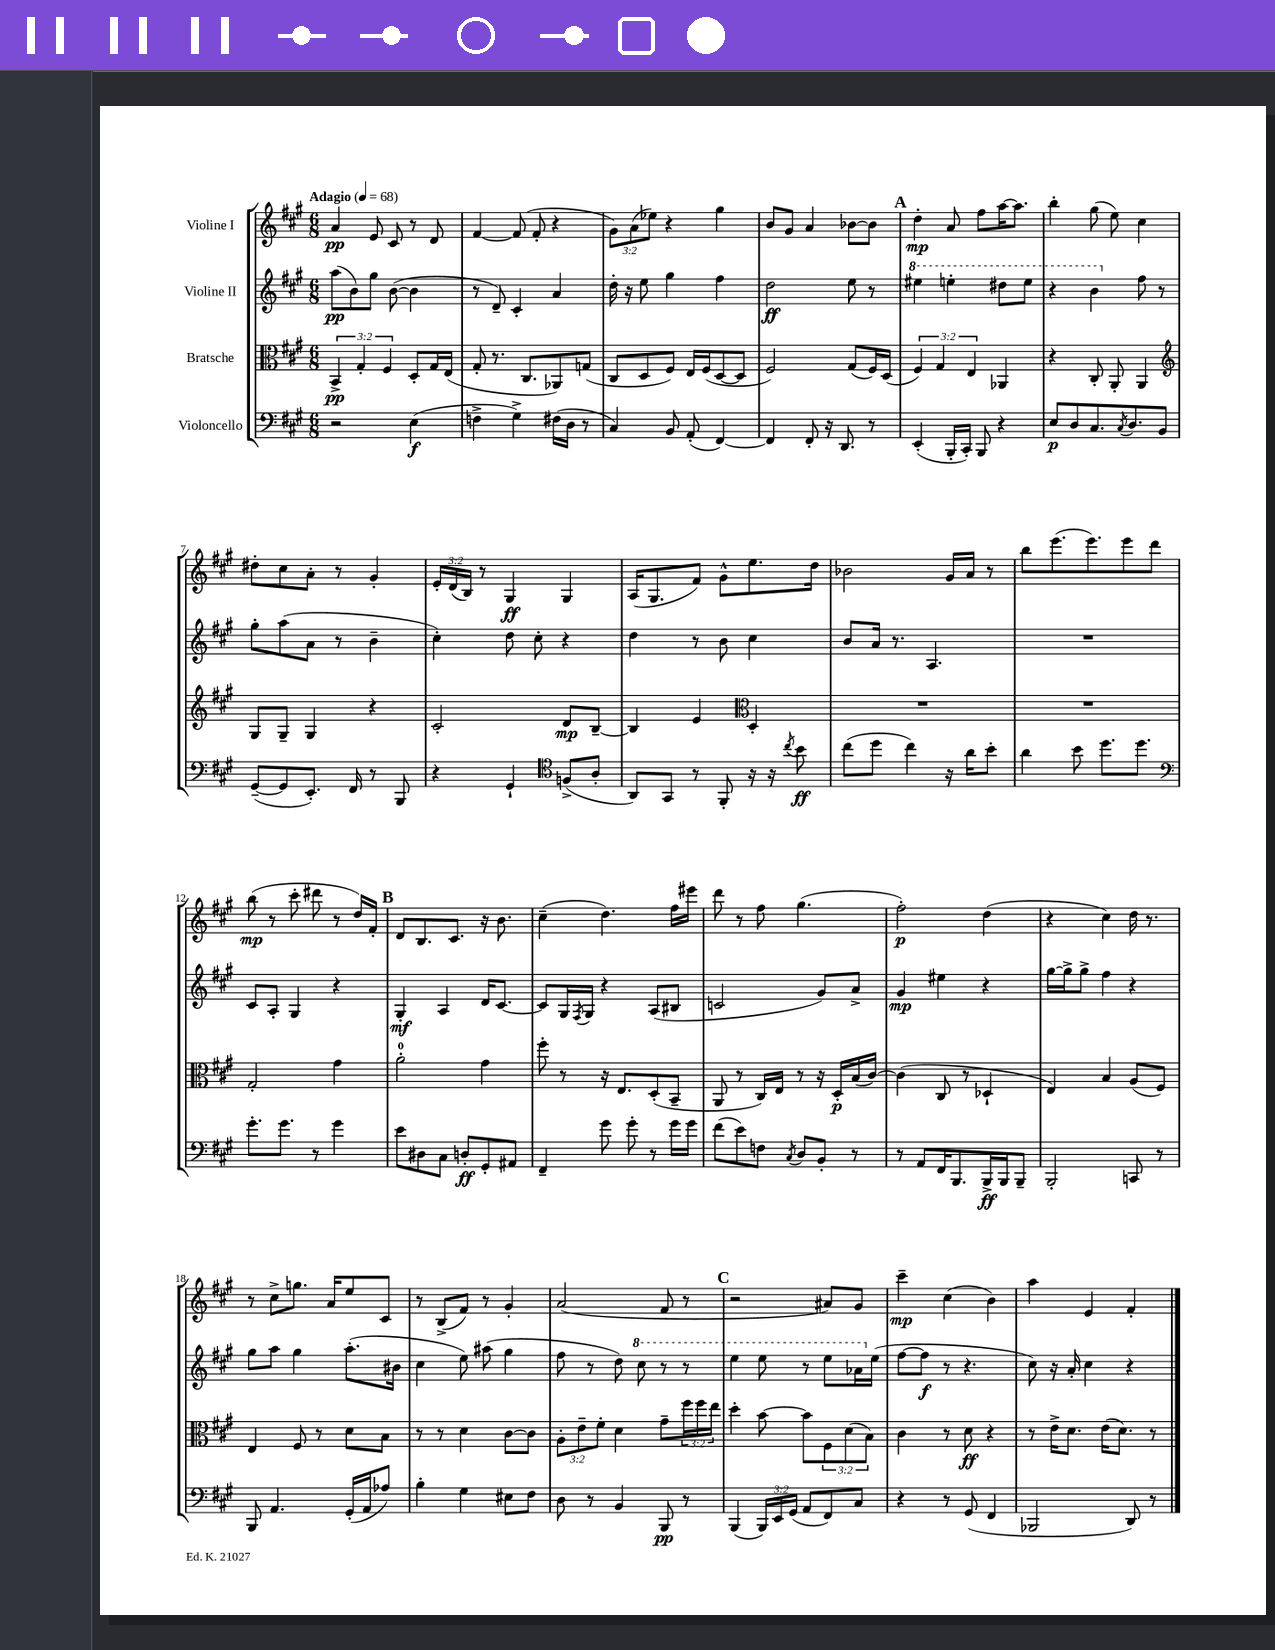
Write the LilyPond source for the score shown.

<<
\new StaffGroup <<
\new Staff = "s0" \with { instrumentName = "Violine I" } {
    \clef treble \key a \major \numericTimeSignature \time 6/8 \override Staff.TupletNumber.text = #tuplet-number::calc-fraction-text \tempo "Adagio" 4 = 68
    a'4\pp e'8 cis'8 r8 d'8 |
    fis'4~ fis'8( fis'8-. r4 |
    \tuplet 3/2 { gis'8) a'8( ees''8) } r4 gis''4 |
    b'8 gis'8 a'4 bes'8~ bes'8 |
    \mark \markup { \bold "A" } d''4-.\mp a'8 fis''8 a''16~ a''8. |
    b''4-. gis''8( e''8) cis''4 |
    dis''8-. cis''8 a'8-. r8 gis'4-. |
    \tuplet 3/2 { e'16-. d'16( b16) } r8 gis4\ff gis4 |
    a16( gis8. fis'8) gis'8-^ e''8. d''16 |
    bes'2 gis'16 a'16 r8 |
    b''8 e'''8.( e'''8.) e'''8 d'''8 |
    b''8\mp( r8 cis'''8-. dis'''8 r8 d''16) fis'16-. |
    \mark \markup { \bold "B" } d'8 b8. cis'8. r16 b'8. |
    cis''4--( d''4.) fis''16 eis'''16 |
    d'''8 r8 fis''8 gis''4.( |
    fis''2-.\p) d''4( |
    r4 cis''4) d''16 r8. |
    r8 cis''8-> g''8. a'16 e''8 cis'8 |
    r8 b8->( fis'8) r8 gis'4-. |
    a'2( fis'8 r8 |
    \mark \markup { \bold "C" } r2 ais'8) gis'8 |
    cis'''4--\mp cis''4( b'4) |
    a''4 e'4 fis'4-. \bar "|." |
}
\new Staff = "s1" \with { instrumentName = "Violine II" } {
    \clef treble \key a \major \numericTimeSignature \time 6/8
    a''8\pp( b'8) gis''8 b'8~( b'4 |
    r8 d'8--) cis'4-. a'4 |
    d''16-. r16 e''8 gis''4 fis''4 |
    d''2\ff e''8 r8 |
    \mark \markup { \bold "A" } \ottava #1 eis'''4 e'''4-. dis'''8 e'''8 |
    r4 b''4 \ottava #0 fis''8 r8 |
    gis''8-. a''8( a'8 r8 b'4-- |
    cis''4-.) d''8 cis''8-. r4 |
    d''4 r8 b'8 cis''4 |
    b'8 a'16 r8. a4. |
    R2. |
    cis'8 a8-. gis4 r4 |
    \mark \markup { \bold "B" } gis4-.\mf a4 d'16 cis'8.~ |
    cis'8 gis16 \acciaccatura { fis8 } gis16 r4 a8( bis8 |
    c'2 gis'8) a'8-> |
    gis'4\mp eis''4 r4 |
    gis''16~ gis''16-> gis''8-> fis''4 r4 |
    gis''8 a''8 gis''4 a''8.-.( bis'16 |
    cis''4 e''8) ais''8( gis''4 |
    fis''8 r8 d''8) \ottava #1 cis'''8 r8 r8 |
    \mark \markup { \bold "C" } e'''4 e'''8 r8 e'''8 aes''16 \ottava #0 e''16( |
    fis''8~ fis''8\f r8 r4. |
    cis''8) r16 a'16-. cis''4 r4 \bar "|." |
}
\new Staff = "s2" \with { instrumentName = "Bratsche" } {
    \clef alto \key a \major \numericTimeSignature \time 6/8 \override Staff.TupletNumber.text = #tuplet-number::calc-fraction-text
    \tuplet 3/2 { b,4->\pp gis4-. fis4 } d8-. gis16 e16( |
    gis8-. r8. cis8. aes,8) g8( |
    cis8 d8 fis8) e16 fis16( d8~ d8 |
    fis2) gis8( fis16) d16( |
    \mark \markup { \bold "A" } \tuplet 3/2 { fis4) gis4 e4 } aes,4 |
    r4 cis8-. a,8-. a,4 |
    \clef treble gis8 gis8-- gis4 r4 |
    cis'2-. d'8\mp b8~-- |
    b4 e'4 \clef alto d4-. |
    R2. |
    R2. |
    gis2-. gis'4 |
    \mark \markup { \bold "B" } a'2-0-. gis'4 |
    fis''8-. r8 r16 e8. d8-.( b,8-- |
    a,8 r8 cis16) e16 r8 r16 d16-.\p b16( cis'16~) |
    cis'4( cis8 r8 des4-! |
    e4) b4 a8( fis8) |
    e4 fis8 r8 d'8 b8 |
    r8 r8 d'4 cis'8~ cis'8 |
    \tuplet 3/2 { a8-. e'8-- fis'8-. } d'4 gis'8-- \tuplet 3/2 { fis''16 fis''16 e''16 } |
    \mark \markup { \bold "C" } d''4-. b'8~ b'8 \tuplet 3/2 { fis8 d'8( b8) } |
    cis'4 r8 d'8\ff r4 |
    r8 e'16-> d'8. e'16( d'8.) r8 \bar "|." |
}
\new Staff = "s3" \with { instrumentName = "Violoncello" } {
    \clef bass \key a \major \numericTimeSignature \time 6/8 \override Staff.TupletNumber.text = #tuplet-number::calc-fraction-text
    r2 e4\f( |
    f4-> gis4->) fis16( d16 r8 |
    cis4) b,8 a,8-.( fis,4~) |
    fis,4 fis,8-. r16 d,8. r8 |
    \mark \markup { \bold "A" } e,4-.( b,,16-. cis,16-.) b,,8 r4 |
    e8\p d8 cis8. \acciaccatura { cis8 } d8. b,8 |
    gis,8~--( gis,8 e,8.-.) fis,16 r8 b,,8 |
    r4 gis,4-! \clef tenor f8->( a8-. |
    a,8) gis,8 r8 fis,8-. r16 r16 \acciaccatura { cis''8 } b'8\ff |
    cis''8( d''8 cis''4) r16 a'16 b'8-. |
    a'4 b'8 d''8. d''8. |
    \clef bass gis'8.-. gis'8. r8 gis'4 |
    \mark \markup { \bold "B" } e'8 dis8 cis8 d8-.\ff gis,8-. ais,8 |
    fis,4-- gis'8 gis'8-. r8 gis'16 gis'16 |
    fis'8( e'8) f8 \acciaccatura { cis8 } d8 b,8-. r8 |
    r8 a,8 fis,16 b,,8. b,,16->\ff b,,16 b,,8-- |
    b,,2-. c,8 r8 |
    b,,8 a,4. gis,16-.( a,16 aes8) |
    b4-. gis4 eis8 fis8 |
    d8 r8 b,4 b,,8\pp r8 |
    \mark \markup { \bold "C" } b,,4( \tuplet 3/2 { b,,16) e,16 gis,16( } a,8 fis,8) cis8 |
    r4 r8 gis,8( fis,4 |
    bes,,2 d,8) r8 \bar "|." |
}
>>
>>
